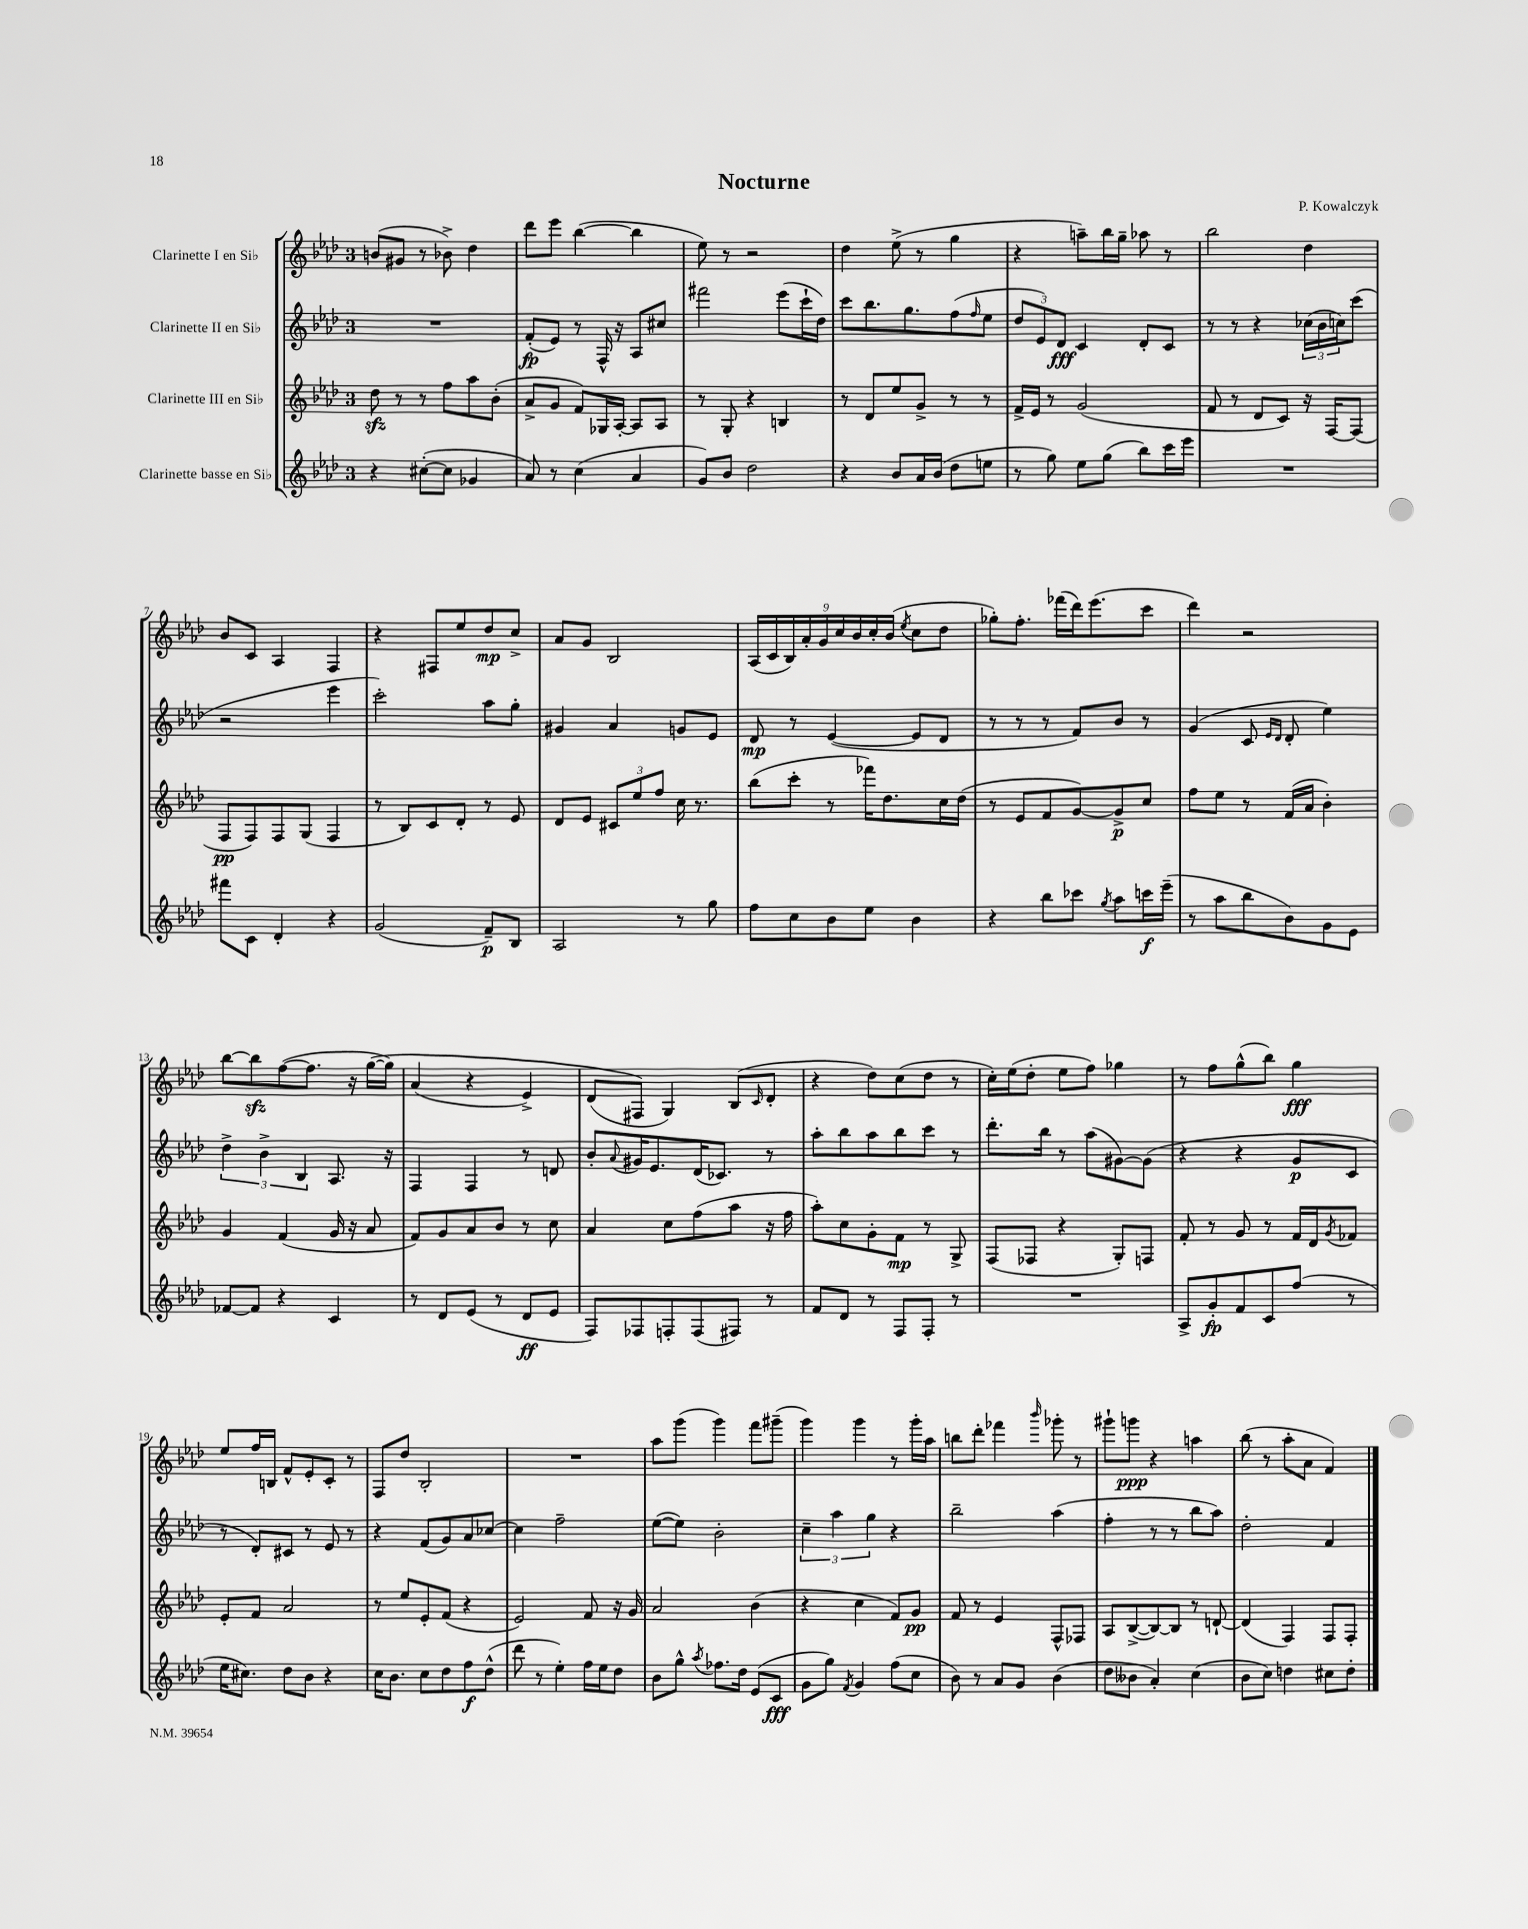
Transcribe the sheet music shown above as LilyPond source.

\header { title = "Nocturne" composer = "P. Kowalczyk" }
<<
\new StaffGroup <<
\new Staff = "s0" \with { instrumentName = "Clarinette I en Sib" } {
    \clef treble \key aes \major \once \override Staff.TimeSignature.style = #'single-digit \time 3/4
    b'8( gis'8 r8 bes'8->) des''4 |
    des'''8 ees'''8 bes''4~( bes''4 |
    ees''8) r8 r2 |
    des''4 ees''8->( r8 g''4 |
    r4 a''8--) bes''16 g''16-- aes''8 r8 |
    bes''2 des''4 |
    bes'8 c'8 aes4 f4 |
    r4 fis8 ees''8 des''8\mp c''8-> |
    aes'8 g'8 bes2 |
    \tuplet 9/8 { aes16( c'16 bes16) aes'16-. g'16 c''16 bes'16 c''16-. bes'16( } \acciaccatura { ees''8 } c''8 des''8 |
    ges''8-.) f''8.-. fes'''16( des'''16) ees'''8.( c'''8 |
    des'''4) r2 |
    bes''8~ bes''8\sfz f''8~( f''8. r16 g''16~\( g''16) |
    aes'4( r4 ees'4->) |
    des'8( fis8\) g4) bes8( \grace { c'16 } des'8-. |
    r4 des''8) c''8( des''8 r8 |
    c''16-.) ees''16( des''8-. ees''8 f''8) ges''4 |
    r8 f''8 g''8-^( bes''8) g''4\fff |
    ees''8 f''16 b16 f'8-^ ees'8-. c'8-. r8 |
    f8 des''8 bes2-. |
    R2. |
    aes''8 g'''8( g'''4) f'''8 gis'''8--( |
    g'''4) g'''4 r8 g'''16-. aes''16 |
    b''8 des'''8-. fes'''4 \grace { bes'''16 } ges'''8-. r8 |
    gis'''8-! g'''8\ppp r4 a''4 |
    bes''8( r8 aes''8-. aes'8 f'4) \bar "|." |
}
\new Staff = "s1" \with { instrumentName = "Clarinette II en Sib" } {
    \clef treble \key aes \major \once \override Staff.TimeSignature.style = #'single-digit \time 3/4
    R2. |
    f'8-.\fp( ees'8) r8 f16-^ r16 aes8 cis''8 |
    fis'''2 ees'''8( c'''16-! des''16) |
    c'''8 bes''8. g''8. f''8( \grace { f''16 } ees''8 |
    \tuplet 3/2 { des''8 ees'8) des'8\fff } c'4 des'8-. c'8 |
    r8 r8 r4 \tuplet 3/2 { ces''16( bes'16 c''16) } c'''8( |
    r2 ees'''4 |
    c'''2-.) aes''8 g''8-. |
    gis'4 aes'4 g'8 ees'8 |
    des'8\mp r8 ees'4~( ees'8 des'8 |
    r8 r8 r8 f'8) bes'8 r8 |
    g'4( c'8 \grace { ees'16 des'16 } des'8-. ees''4) |
    \tuplet 3/2 { des''4-> bes'4-> bes4 } aes8. r16 |
    f4 f4 r8 d'8 |
    bes'8-. \appoggiatura { aes'8 } gis'16 ees'8. des'16( ces'8.) r8 |
    aes''8-. bes''8 aes''8 bes''8 c'''8 r8 |
    des'''8.-. bes''16 r8 aes''8( gis'8~) gis'8( |
    r4 r4 g'8\p c'8 |
    r8 des'8-.) cis'8 r8 ees'8 r8 |
    r4 f'8( g'8) aes'8 ces''8~ |
    ces''4 f''2-- |
    ees''8~( ees''8) bes'2-. |
    \tuplet 3/2 { c''4-- aes''4 g''4 } r4 |
    bes''2-- aes''4( |
    f''4-. r8 r8 bes''8 aes''8) |
    des''2-. f'4 \bar "|." |
}
\new Staff = "s2" \with { instrumentName = "Clarinette III en Sib" } {
    \clef treble \key aes \major \once \override Staff.TimeSignature.style = #'single-digit \time 3/4
    des''8\sfz r8 r8 f''8 aes''8 bes'8-.( |
    aes'8-> g'8 f'8) ges16 aes16~-. aes8 aes8 |
    r8 g8-. r4 b4 |
    r8 des'8 ees''8 g'8-> r8 r8 |
    f'16-> ees'16 r8 g'2( |
    f'8 r8 des'8 c'8) r16 f16~ f8( |
    f8\pp f8) f8 g8( f4 |
    r8 bes8) c'8 des'8-. r8 ees'8 |
    des'8 ees'8 \tuplet 3/2 { cis'8 ees''8 f''8 } c''16 r8. |
    bes''8( c'''8-. r8 fes'''16) des''8. c''16 des''16( |
    r8 ees'8 f'8 g'8~) g'8->\p c''8 |
    f''8 ees''8 r8 f'16( aes'16 bes'4-.) |
    g'4 f'4( g'16 r16 aes'8 |
    f'8) g'8 aes'8 bes'8 r8 c''8 |
    aes'4 c''8 f''8( aes''8 r16 f''16 |
    aes''8-.) c''8 g'8-. f'8\mp r8 g8-> |
    f8( fes8 r4 g8-.) f8 |
    f'8-. r8 g'8 r8 f'16 des'16 \acciaccatura { g'8 } fes'8 |
    ees'8-. f'8 aes'2 |
    r8 ees''8 ees'8-. f'8( r4 |
    ees'2) f'8 r16 g'16 |
    aes'2 bes'4( |
    r4 c''4 f'8) g'8\pp |
    f'8 r8 ees'4 f8-^ fes8 |
    aes8 bes8~->( bes8~) bes8 r8 d'8~-! |
    d'4( f4) f8 f8-. \bar "|." |
}
\new Staff = "s3" \with { instrumentName = "Clarinette basse en Sib" } {
    \clef treble \key aes \major \once \override Staff.TimeSignature.style = #'single-digit \time 3/4
    r4 cis''8~-.( cis''8 ges'4 |
    aes'8) r8 c''4( aes'4 |
    g'8) bes'8 des''2 |
    r4 bes'8 aes'16 bes'16( des''8 e''8 |
    r8 g''8) ees''8 g''8( bes''8) c'''16 ees'''16 |
    R2. |
    fis'''8 c'8 des'4-. r4 |
    g'2( f'8--\p) bes8 |
    aes2 r8 g''8 |
    f''8 c''8 bes'8 ees''8 bes'4 |
    r4 bes''8 ces'''8 \acciaccatura { g''8 } aes''8 c'''16\f ees'''16--( |
    r8 aes''8 bes''8 bes'8) g'8 ees'8 |
    fes'8~ fes'8 r4 c'4 |
    r8 des'8 ees'8( r8 des'8\ff ees'8 |
    f8) fes8 f8-. f8( fis8) r8 |
    f'8 des'8 r8 f8 f8-. r8 |
    R2. |
    aes8-> g'8-.\fp f'8 c'8 f''8( r8 |
    ees''16 cis''8.) des''8 bes'8 r4 |
    c''16 bes'8. c''8 des''8 f''8\f des''8-^( |
    des'''8 r8 ees''4-.) f''16 ees''16 des''8 |
    bes'8 g''8-^ \acciaccatura { aes''8 } fes''8. des''16 ees'8( c'8\fff |
    g'8 g''8) \acciaccatura { f'8 } g'4 f''8( c''8 |
    bes'8) r8 aes'8 g'8 bes'4( |
    des''8 beses'8 aes'4-.) c''4( |
    bes'8 c''8) d''4 cis''8 d''8-. \bar "|." |
}
>>
>>
